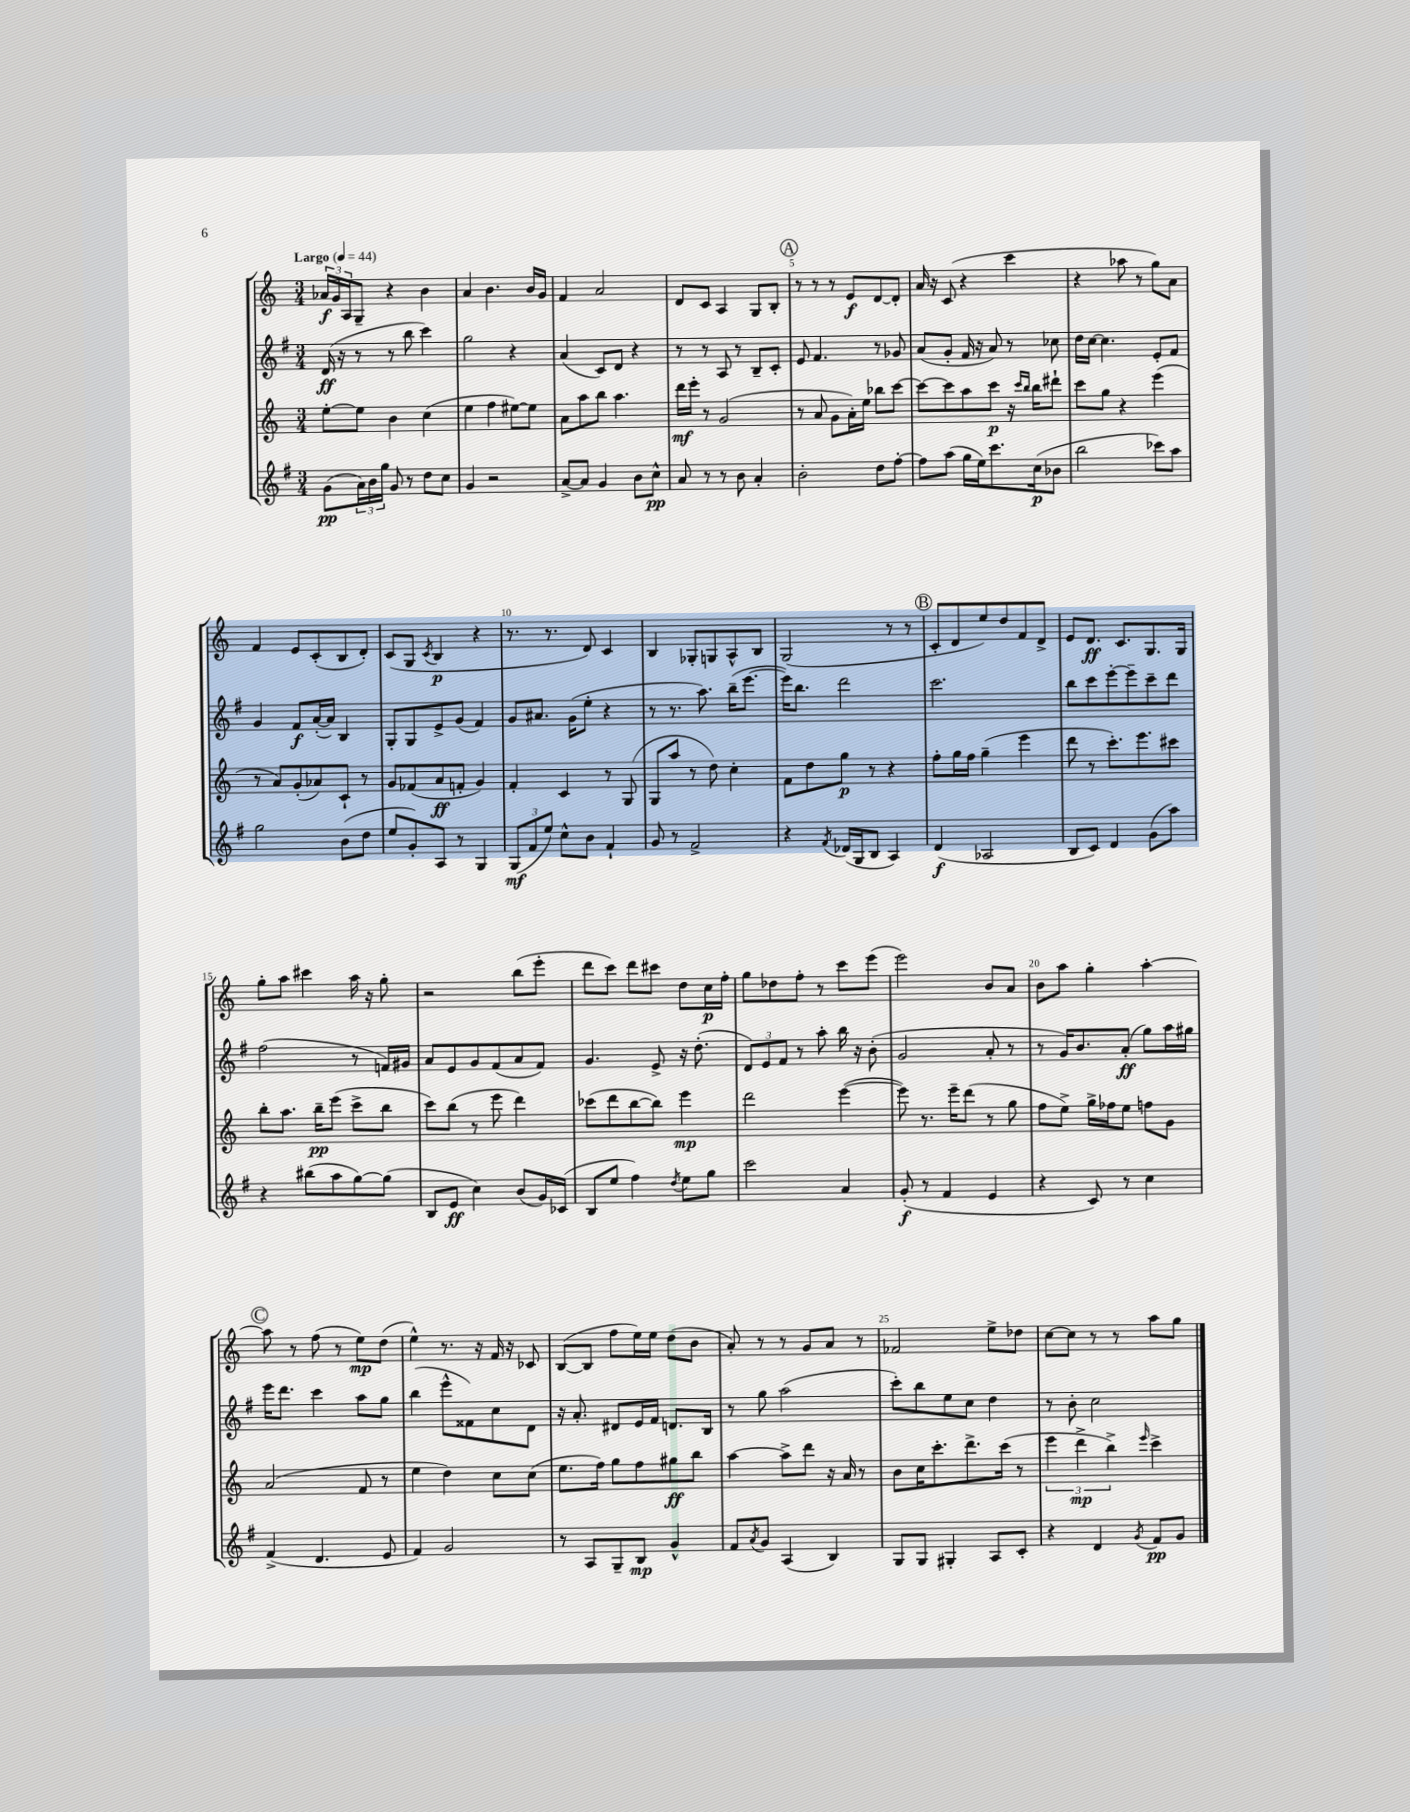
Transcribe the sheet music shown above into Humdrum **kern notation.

**kern	**kern	**kern	**kern
*staff4	*staff3	*staff2	*staff1
*clefG2	*clefG2	*clefG2	*clefG2
*k[f#]	*k[]	*k[f#]	*k[]
*M3/4	*M3/4	*M3/4	*M3/4
*MM44	*MM44	*MM44	*MM44
(8g	[8ee'	(16d	24a-
.	.	.	24g
.	.	16r	.
.	.	.	24A
24a)	8ee]	8r	8G~
24b	.	.	.
24gg	.	.	.
8g	4b	8r	4r
8r	.	8bb	.
8dd	(4cc	4ccc)	4b
8cc	.	.	.
=	=	=	=
4g	4ee	2gg	4a
2r	4ff	.	4.b
.	[8ee#)	4r	.
.	8ee#]	.	16b
.	.	.	16g
=	=	=	=
[8a^	8a	(4a	4f
8a]	8aa	.	.
4g	8bb	8c)	2a
.	4.aa	8d	.
8b	.	4r	.
8cc^^	.	.	.
=	=	=	=
8a	16ddd	8r	8d
.	16eee'	.	.
8r	8r	8r	8c
8r	(2g	8A	4A
8b	.	8r	.
4a'	.	8B~	8G
.	.	8c'	8B'
=	=	=	=
2b'	8r	8e	8r
.	8a	4.f#	8r
.	8g	.	8r
.	16a')	.	8e
.	16ee	.	.
8dd	8bb-	8r	[8d
[8ff#'	[8ccc	8g-	8d']
=	=	=	=
8ff#]	8ccc_	(8a	16a
.	.	.	16r
(8aa	8ccc]	8g'	(8c
16gg	8aa	16f#	4r
16ee)	.	16r	.
8.ccc	8ccc	8a)	.
.	16r	8r	4ccc
.	16qqccc	.	.
.	16qqbb	.	.
(16cc	16bb	.	.
8b-	8ddd#`	8cc-	.
=	=	=	=
2bb	8ccc	16dd	4r
.	.	[16cc	.
.	8gg	4.cc]	.
.	4r	.	8aa-
.	.	.	8r
8ccc-)	(4eee	8e'	8gg)
8aa	.	8f#	8a
=	=	=	=
2gg	8r	4g	4f
.	8a)	.	.
.	(8g'	8f#	8e
.	8a-)	([16a'	(8c'
.	.	16a])	.
(8b	8c`	4B	8B
8dd	8r	.	8d')
=	=	=	=
8ee	8g	8G'	(8c
8g')	(8f-	8G	8G
.	.	.	8qc
8A	8a	8e^	4B
8r	8f'	(8g	.
4G	4g)	4f#)	4r
=	=	=	=
(12G	4f'	8g	8.r
12f#	.	.	.
.	.	8.a#	.
12ee)	.	.	.
.	.	.	8.r
8cc^^	4c	.	.
.	.	(16g	.
8b	.	8ee'	8d)
4f#`	8r	4r	4c
.	(8G	.	.
=	=	=	=
8g	8G	8r	4B
8r	8aa	8.r	.
2f#^	8r	.	8G-'
.	.	8.aa)	.
.	8dd)	.	8G
.	4cc'	(16bb~	8A^^
.	.	[8.eee	.
.	.	.	8B
=	=	=	=
4r	8f	16eee])	(2G
.	.	8.bb	.
.	8dd	.	.
8qf#	.	.	.
(16d-	8gg	2ddd	.
16G	.	.	.
8B	8r	.	.
4A)	4r	.	8r
.	.	.	8r
=	=	=	=
(4d	8ff'	2.ccc	8c'
.	16gg	.	8d
.	16ff	.	.
2A-	(4gg~	.	8ee)
.	.	.	8dd
.	4eee	.	8f
.	.	.	8d^
=	=	=	=
8B	8ddd	8bb	8e
8c)	8r	8ccc	8.d
4d	8.ccc')	[8eee'	.
.	.	.	8.c
.	.	8eee~]	.
.	8.eee	.	.
(8g	.	8ccc~	8.G
8aa)	8ccc#	8ddd	.
.	.	.	16G
=	=	=	=
4r	8bb'	(2ff#	8gg'
.	8.aa	.	8aa
(8bb#	.	.	4ccc#
.	16bb~	.	.
8aa	(8eee	.	.
[8gg)	8ccc^	8r	16aa
.	.	.	16r
(8gg]	8bb	16f)	8gg'
.	.	16g#	.
=	=	=	=
8B	8ccc)	8a	2r
8e	(8bb	8e	.
4cc)	8r	8g	.
.	8eee	(8f#	.
(8b	4ddd)	8a	(8bb
16g)	.	8f#)	8eee'
(16c-	.	.	.
=	=	=	=
8B	(8ccc-	4.g	8ddd
8ee	8ddd	.	8ccc)
4ff#)	[8bb	.	8ddd
.	8bb])	8e^	8ccc#
8qdd	.	.	.
8ee	4eee	16r	8dd
.	.	(8.dd'	.
8gg	.	.	16cc
.	.	.	16ff'
=	=	=	=
2ccc	2ddd	12d)	8gg
.	.	12e	.
.	.	.	8dd-
.	.	12f#	.
.	.	8r	8ff'
.	.	8aa'	8r
4a	([4eee	16bb	8ccc
.	.	16r	.
.	.	(8b'	(8eee
=	=	=	=
(8g'	8eee])	2g	2eee)
8r	8.r	.	.
4f#	.	.	.
.	16eee~	.	.
.	(8ddd	.	.
4e	8r	8a'	8b
.	8gg	8r	8a
=	=	=	=
4r	8ff	8r	8b
.	8ee^)	16g)	8aa
.	.	8.b	.
8c)	16gg^	.	4gg'
.	16ff-	.	.
8r	8ee	(8a'	.
4cc	8ff	8gg)	[4aa'
.	8g	16aa	.
.	.	16gg#	.
=	=	=	=
(4f#^	(2a	16eee	8aa]
.	.	8.ddd	.
.	.	.	8r
4.d	.	4ccc	(8ff
.	.	.	8r
.	8f	8aa	8ee)
8e	8r	8gg	(8dd
=	=	=	=
4f#)	4ee	(4bb	4ee^^)
2g	4dd)	8eee^^	8.r
.	.	8f##)	.
.	.	.	16r
.	8cc	8cc	16f
.	.	.	16r
.	(8cc	8d	8c-
=	=	=	=
8r	8.ee	16r	([8B
.	.	8.a'	.
8A	.	.	8B]
.	16ff)	.	.
8G~	8gg	8d#	8ff
8B	8ff	16e	16ee)
.	.	16f#	16ee
4g^^	8gg#	8.d	(8dd
.	8bb	.	8b
.	.	16B	.
=	=	=	=
8f#	[4aa	8r	8a')
8qa	.	.	.
8g	.	8gg	8r
(4A	8aa^]	(2aa	8r
.	8ddd	.	8g
4B)	16r	.	8a
.	16a	.	.
.	8r	.	8r
=	=	=	=
8G	8b	8ccc')	2f-
8G	16cc	8bb	.
.	8.ccc'	.	.
4G#'	.	8ee	.
.	8.ddd^	8cc	.
8A	.	4dd	8ee^
.	(16ccc	.	.
8c'	8r	.	8dd-
=	=	=	=
4r	6eee	8r	[8cc
.	.	8b'	8cc]
.	6ddd^	.	.
4d	.	2cc	8r
.	6bb^)	.	.
.	.	.	8r
8qg	16qqeee	.	.
8f#	4ccc^	.	8aa
8g	.	.	8gg
==	==	==	==
*-	*-	*-	*-
